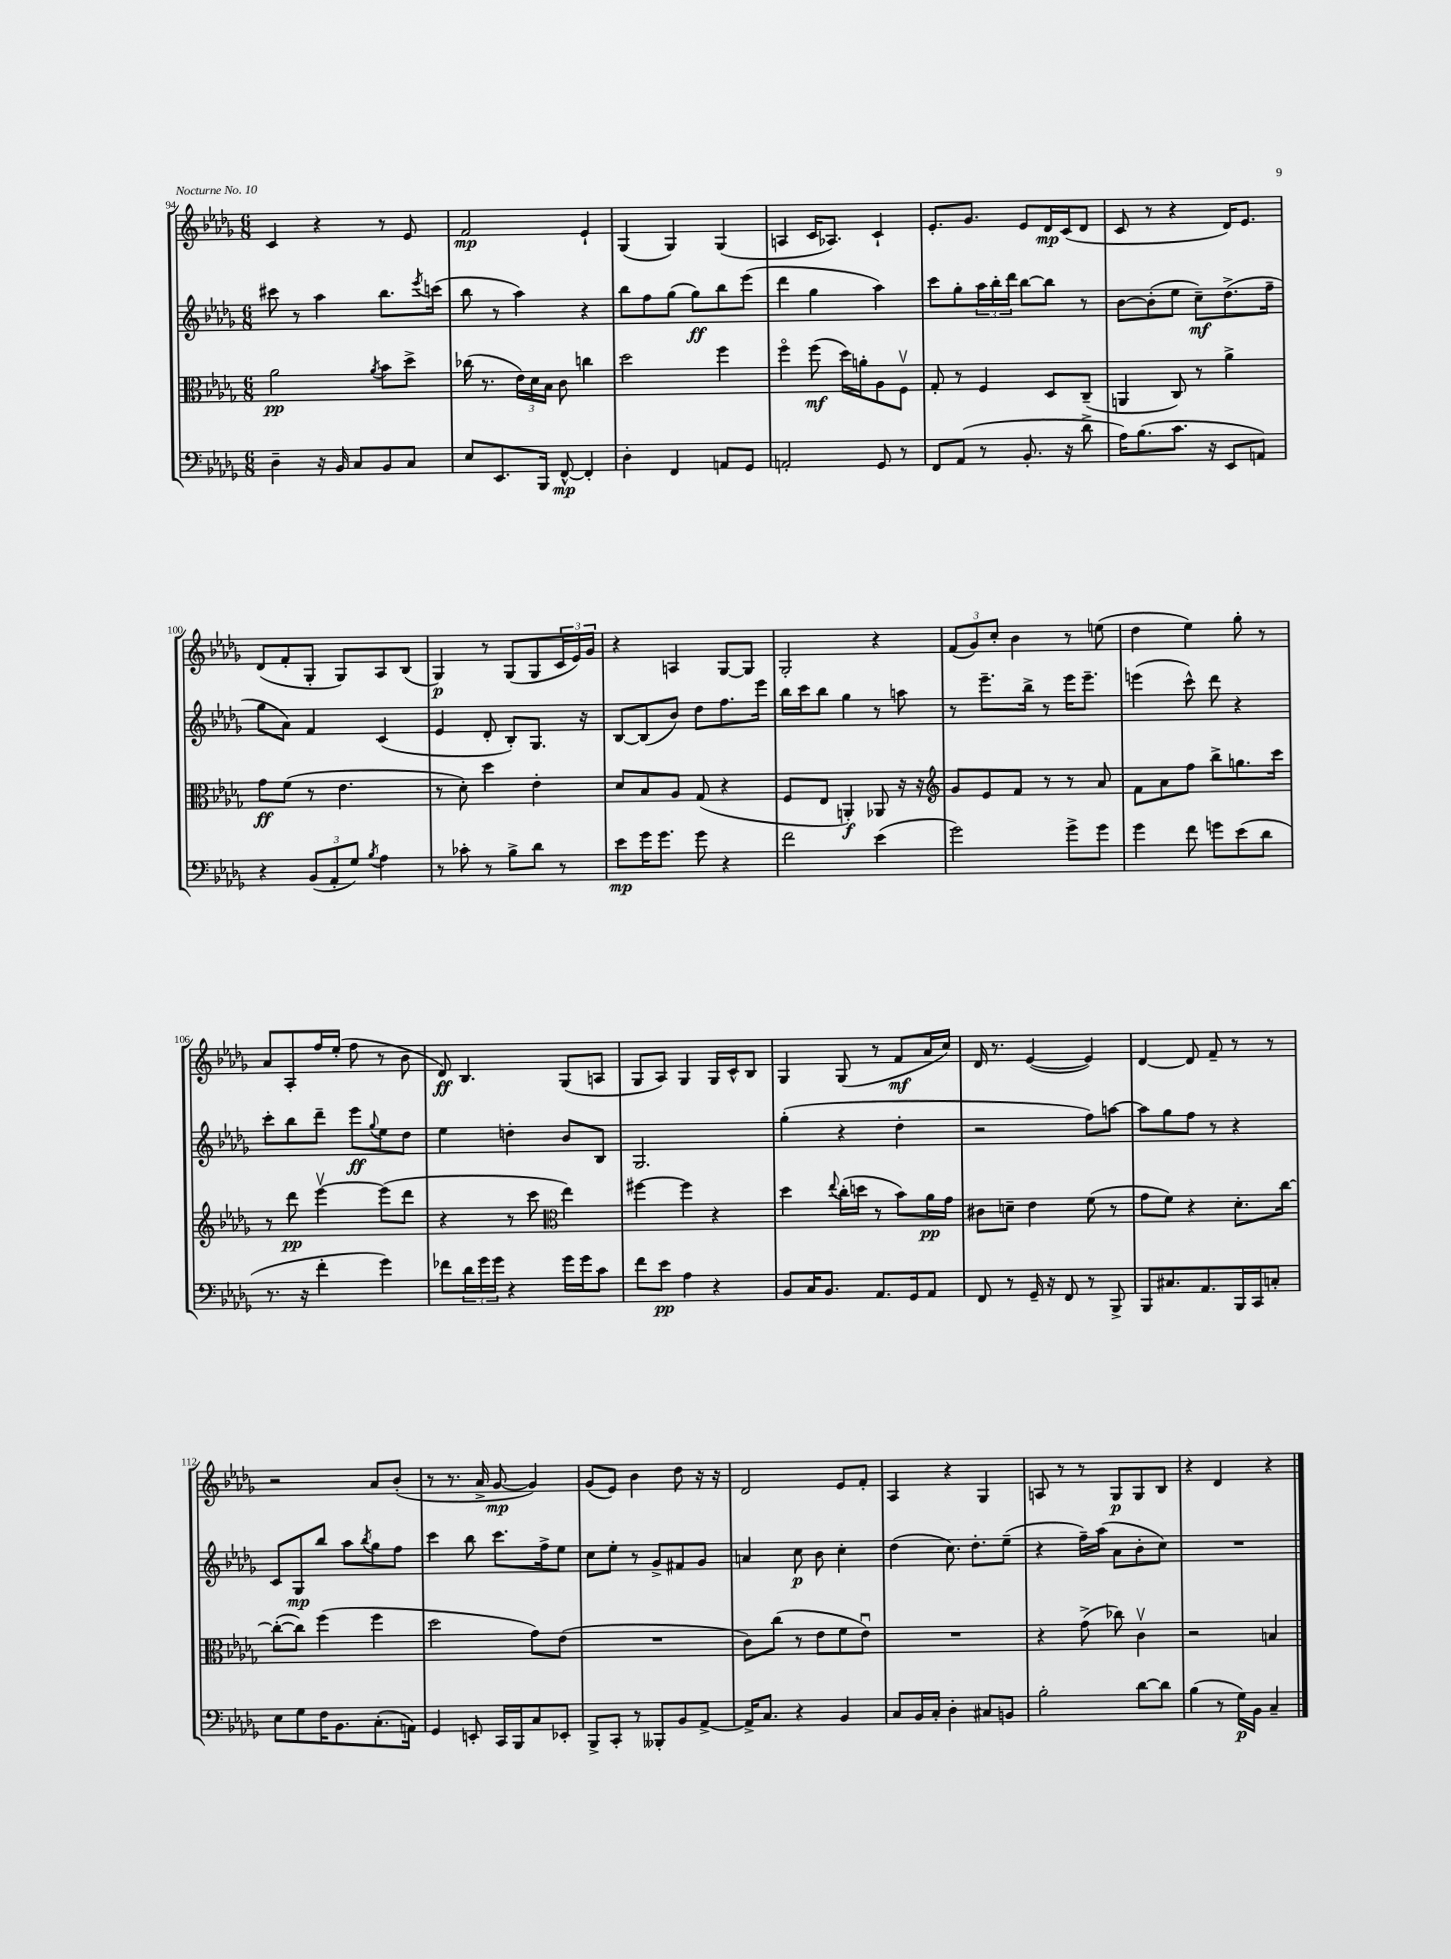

**kern	**kern	**kern	**kern
*staff4	*staff3	*staff2	*staff1
*clefF4	*clefC3	*clefG2	*clefG2
*k[b-e-a-d-g-]	*k[b-e-a-d-g-]	*k[b-e-a-d-g-]	*k[b-e-a-d-g-]
*M6/8	*M6/8	*M6/8	*M6/8
4D-~\	2a-\	8ccc#\	4c/
.	.	8r	.
16r	.	4aa-\	4r
16BB-/	.	.	.
8C/L	.	.	.
.	8qa-/	.	.
8BB-/	8b-\L	8.bb-\L	8r
8C/J	8dd-^\J	.	8e-/
.	.	8qeee-/	.
.	.	(16ccc\Jk	.
=	=	=	=
8E-/L	(16cc-\	8bb-\	2f/
.	8.r	.	.
8.EE-/	.	8r	.
.	24e-\LL)	4aa-\)	.
.	24d-\	.	.
16BBB-/Jk	.	.	.
.	24B-\JJ	.	.
[8FF^^/	8c\	.	.
4FF'/]	4cc\	4r	4e-`/
=	=	=	=
4D-'\	2dd-\	8bb-\L	(4G-/
.	.	8ff\	.
4FF/	.	(8gg-\J	4G-/)
.	.	8gg-\L)	.
8AA/L	4ff\	8bb-\	(4G-/
8GG-/J	.	(8eee-\J	.
=	=	=	=
2AA'/	4ffo\	4ddd-\	4A/
.	(8ff\	4gg-\	16c/LK
.	.	.	8.A-/J)
.	16dd-\LL)	.	.
.	16a'\J	.	.
8GG-/	8A-\	4aa-\)	4c`/
8r	8Fv\J	.	.
=	=	=	=
8FF/L	8G-'/	8ccc\L	8.e-'/L
(8AA-/J	8r	8gg-'\	.
.	.	.	8.g-/J
8r	4F/	24aa-\L	.
.	.	24bb-'\	.
.	.	24ddd-\JJ	.
8.BB-'/	.	[8bb-\L	8e-/L
.	8D-/L	8bb-\]J	16d-/L
16r	.	.	(16c/J
8d-^\	(8C~/J	8r	8d-/J
=	=	=	=
16A-\LK)	4AA/	[8b-\L	8c/
(8.B-\	.	.	.
.	.	(8b-'\]	8r
8.c\J	8C/)	8ee-\J	4r
.	8r	8cc~\L)	.
16r	.	.	.
8EE-/L	4a-^\	(8.dd-^\	16d-/LK)
.	.	.	8.e-/J
8AA/J)	.	.	.
.	.	16ff~\Jk	.
=	=	=	=
4r	8g-\L	8gg-\L	(8d-/L
.	(8f\J	8a-\J)	8f'/
(12BB-/L	8r	4f/	8G-'/J
12AA-'/	.	.	.
.	4.e-\	.	8G-/L)
12G-/J)	.	.	.
8qB-/	.	.	.
4A-\	.	(4c/	8A-/
.	.	.	(8B-/J
=	=	=	=
8r	8r	4e-/	4G-/)
8c-'\	8d-'\)	.	.
8r	4dd-\	8d-'/	8r
8B-^\L	.	8B-'/L)	(8G-/L
8d-\J	4e-'\	8.G-/J	8G-/
8r	.	.	24c/L
.	.	.	24e-/)
.	.	16r	.
.	.	.	24g-/JJ
=	=	=	=
8e-\L	8d-/L	[8B-/L	4r
16g-\K	8B-/	(8B-/]	.
8.g-\J	.	.	.
.	8A-/J	8b-/J)	4A/
8g-\	(8G-/	8dd-\L	.
4r	4r	8.ff\	[8G-/L
.	.	.	8G-/]J
.	.	16eee-\Jk	.
=	=	=	=
2f\	8F/L	16bb-\LL	2G-'/
.	.	16ccc\J	.
.	8E-/J	8bb-\J	.
.	4AA'/)	4gg-\	.
(4e-\	8AA-/	8r	4r
.	16r	8aa\	.
.	16r	.	.
=	=	=	=
*	*clefG2	*	*
2g-\)	8g-/L	8r	(12f/L
.	.	.	12g-/)
.	8e-/	8.eee-~\L	.
.	.	.	12cc'/J
.	8f/J	.	4b-\
.	.	16bb-^\Jk	.
.	8r	8r	.
8g-^\L	8r	16eee-\LK	8r
.	.	8.eee-~\J	.
8g-\J	8a-/	.	(8ee\
=	=	=	=
4g-\	8f\L	(4eee\	4dd-\
.	8a-\	.	.
8f\	8ff\J	8ccc^^\)	4ee-\)
8g\L	8bb-^\L	8ddd-\	.
(8e-\	8.gg\	4r	8gg-'\
8d-\J	.	.	8r
.	16ccc\Jk	.	.
=	=	=	=
8.r	8r	8ccc'\L	8a-/L
.	8ddd-\	8bb-\	8A-'/
16r	.	.	.
4f'\	[4eee-v\	8ddd-~\J	16ff/L
.	.	.	(16ee-'/JJ
.	.	8eee-\L	8ff\
.	.	8qqgg-/	.
4g-\)	(8eee-\]L	8ee-\	8r
.	8ddd-\J	8dd-\J	8b-\
=	=	=	=
8f-\L	4r	4ee-\	8d-/)
24d-\L	.	.	4.B-/
24g-\	.	.	.
24g-\JJ	.	.	.
4r	8r	4dd'\	.
.	8ccc\	.	.
*	*clefC3	*	*
16g-\LL	4ee-\)	8b-/L	(8G-/L
16g-\J	.	.	.
8c\J	.	8B-/J	8A/J
=	=	=	=
8f\L	[4ff#\	2.G-/	8G-/L
8e-\J	.	.	8A-/J)
4A-\	4ff#\]	.	4G-/
4r	4r	.	16G-/LL
.	.	.	16c^^/J
.	.	.	8B-/J
=	=	=	=
8BB-/L	4dd-\	(4gg-'\	4G-/
16C/K	.	.	.
8.BB-/J	.	.	.
.	8qqee-/	.	.
.	(16cc'\LL	4r	(8G-/
.	16dd\JJ	.	.
8.AA-/L	8r	.	8r
.	8b-\L)	4dd-'\	8f/L
16GG-/k	.	.	.
8AA-/J	16a-\L	.	16a-/L
.	16g-\JJ	.	16cc/JJ)
=	=	=	=
8FF/	8c#\L	2r	16d-/
.	.	.	8.r
8r	8d~\J	.	.
16GG-~/	4e-\	.	([4e-/
16r	.	.	.
8FF/	.	.	.
8r	(8f\	8ff\L)	4e-/])
8BBB-^/	8r	[8aa\J	.
=	=	=	=
8BBB-/L	8g-\L	8aa\]L	[4d-/
8.C#/	8f\J)	8gg-\	.
.	4r	8ff\J	8d-/]
8.AA-/	.	.	.
.	.	8r	8f~/
16BBB-/L	8.d-'\L	4r	8r
16CC/J	.	.	.
8C'/J	.	.	8r
.	[16cc\Jk	.	.
=	=	=	=
8E-\L	(8cc'\_L	8c/L	2r
8G-\	8cc\]J)	8G-/	.
16F\K	(4ff\	8bb-/J	.
8.BB-\	.	.	.
.	.	8aa-\L	.
.	.	8qbb-/	.
(8.C'\	4ff\	8gg-\	8a-/L
.	.	8ff\J	(8b-'/J
16AA\Jk)	.	.	.
=	=	=	=
4GG-/	2dd-\	4ccc\	8r
.	.	.	8.r
8EE'/	.	8bb-\	.
.	.	.	16a-^/
16CC/LL	.	8.ccc\L	[8g-/
16BBB-/J	.	.	.
8C/	8g-\L)	.	4g-/])
.	.	16ff^\k	.
8EE-'/J	(8e-\J	8ee-\J	.
=	=	=	=
8BBB-^/L	2.r	8cc\L	(8g-/L
8CC'/J	.	8ee-'\J	8e-/J)
8r	.	8r	4b-\
8BBB--'/L	.	8g-^/L	.
8BB-/	.	8f#/	8dd-\
[8AA-^/J	.	8g-/J	16r
.	.	.	16r
=	=	=	=
16AA-^/]LK	8c\L)	4a/	2d-/
8.C/J	.	.	.
.	(8cc\J	.	.
4r	8r	8cc\	.
.	8e-\L	8b-\	.
4BB-/	8f\	4cc'\	8e-/L
.	8e-u\J)	.	8f'/J
=	=	=	=
8C/L	2.r	(4dd-\	4A-/
16BB-/L	.	.	.
16C'/JJ	.	.	.
4D-'\	.	8.cc\)	4r
.	.	8.dd-'\L	.
8C#/L	.	.	4G-/
8BB/J	.	(8ee-~\J	.
=	=	=	=
2B-'\	4r	4r	8A/
.	.	.	8r
.	(8g-^\	16ff~\LL)	8r
.	.	(16aa-\JJ	.
.	8cc-\)	8a-\L	8G-/L
[8d-\L	4cv\	8b-'\	8G-/
8d-\]J	.	8cc\J)	8B-/J
=	=	=	=
(4B-\	2r	2.r	4r
8r	.	.	4d-/
16G-\LL)	.	.	.
16BB-\JJ	.	.	.
4C~/	4B/	.	4r
==	==	==	==
*-	*-	*-	*-
